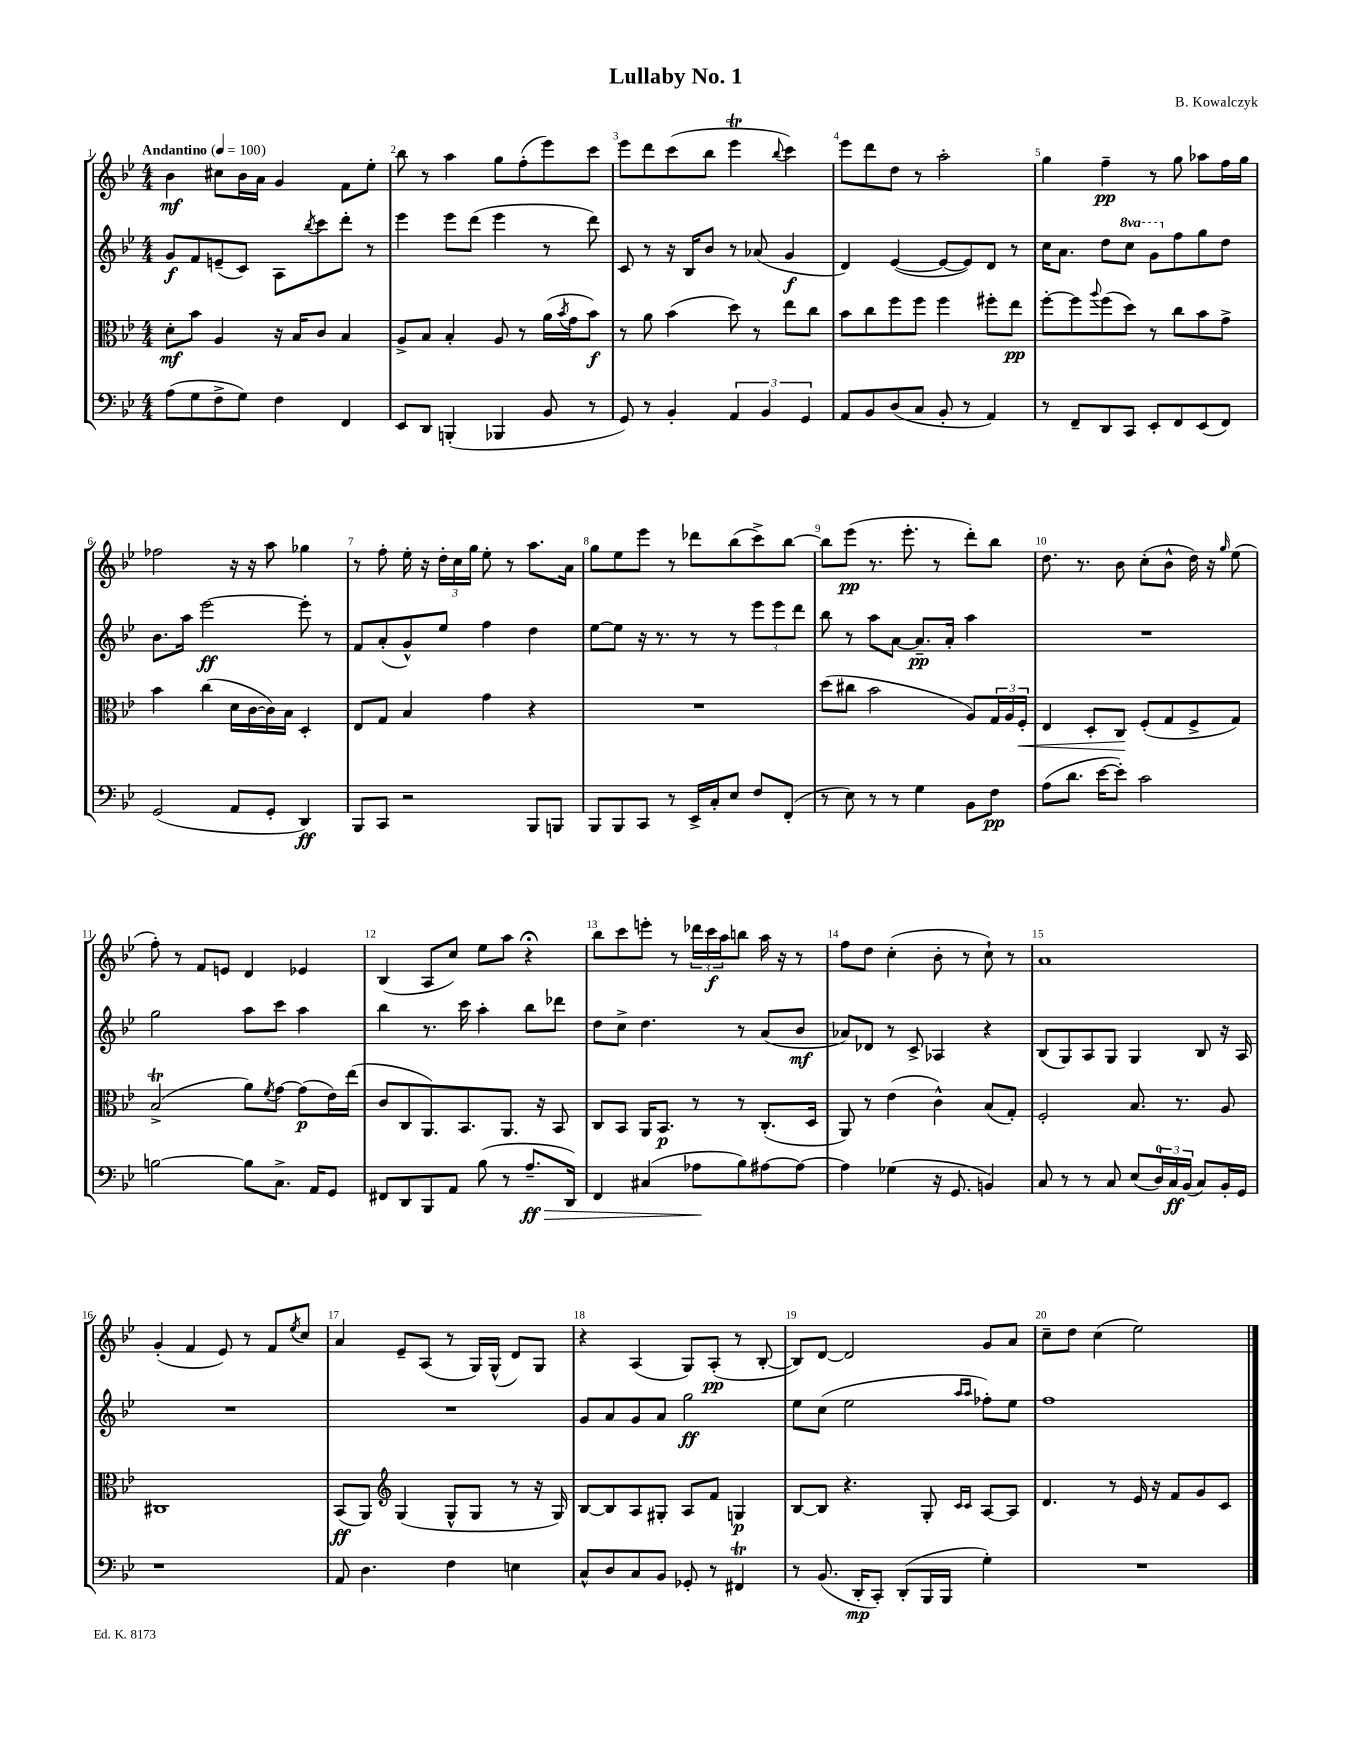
\header { title = "Lullaby No. 1" composer = "B. Kowalczyk" }
<<
\new StaffGroup <<
\new Staff = "s0" {
    \clef treble \key bes \major \numericTimeSignature \time 4/4 \tempo "Andantino" 4 = 100
    bes'4\mf cis''8 bes'16 a'16 g'4 f'8 ees''8-. |
    bes''8 r8 a''4 g''8 f''8-.( ees'''8) c'''8 |
    ees'''8 d'''8 c'''8( bes''8 ees'''4\trill \appoggiatura { bes''8 } c'''4) |
    ees'''8 d'''8 d''8 r8 a''2-. |
    g''4 f''4--\pp r8 g''8 aes''8 f''16 g''16 |
    fes''2 r16 r16 a''8 ges''4 |
    r8 f''8-. ees''16-. r16 \tuplet 3/2 { d''16-. c''16 g''16 } ees''8-. r8 a''8. a'16 |
    g''8 ees''8 ees'''8 r8 des'''8 bes''8( c'''8->) bes''8~ |
    bes''8 ees'''8\pp( r8. ees'''8.-. r8 d'''8-.) bes''8 |
    d''8. r8. bes'8 c''8-.( bes'8-^ d''16) r16 \grace { g''16 } ees''8( |
    f''8-.) r8 f'8 e'8 d'4 ees'4 |
    bes4( a8 c''8) ees''8 a''8 r4\fermata |
    bes''8 c'''8 e'''8-. r8 \tuplet 3/2 { des'''16 c'''16\f a''16 } b''8 a''16 r16 r8 |
    f''8 d''8 c''4-.( bes'8-. r8 c''8-!) r8 |
    a'1 |
    g'4-.( f'4 ees'8) r8 f'8 \acciaccatura { ees''8 } c''8 |
    a'4 ees'8-- a8( r8 g16) g16-^( d'8) g8 |
    r4 a4( g8) a8-.\pp( r8 bes8~-. |
    bes8) d'8~ d'2 g'8 a'8 |
    c''8-- d''8 c''4( ees''2) \bar "|." |
}
\new Staff = "s1" {
    \clef treble \key bes \major \numericTimeSignature \time 4/4 \set Staff.ottavationMarkups = #ottavation-simple-ordinals
    g'8\f f'8 e'8--( c'8) a8 \acciaccatura { bes''8 } c'''8 d'''8-. r8 |
    ees'''4 ees'''8 d'''8( ees'''4 r8 d'''8) |
    c'8 r8 r16 bes16 bes'8 r8 aes'8( g'4\f |
    d'4) ees'4~( ees'8~ ees'8) d'8 r8 |
    c''16 a'8. d''8 \ottava #1 c'''8 g''8 \ottava #0 f''8 g''8 d''8 |
    bes'8. a''16 ees'''2~\ff ees'''8-. r8 |
    f'8 a'8-.( g'8-^) ees''8 f''4 d''4 |
    ees''8~ ees''8 r16 r8. r8 r8 \tuplet 3/2 { ees'''8 ees'''8 d'''8 } |
    bes''8 r8 a''8 a'8~ a'8.--\pp a'16-. a''4 |
    R1 |
    g''2 a''8 c'''8 a''4 |
    bes''4 r8. c'''16 a''4-. bes''8 des'''8 |
    d''8 c''8-> d''4. r8 a'8( bes'8\mf |
    aes'8) des'8 r8 c'8-> aes4 r4 |
    bes8( g8) a8 g8 g4 bes8 r16 a16 |
    R1 |
    R1 |
    g'8 a'8 g'8 a'8 g''2\ff |
    ees''8 c''8( ees''2 \grace { a''16 a''16 } fes''8-.) ees''8 |
    f''1 \bar "|." |
}
\new Staff = "s2" {
    \clef alto \key bes \major \numericTimeSignature \time 4/4
    d'8-.\mf bes'8 a4 r16 bes16 c'8 bes4 |
    a8-> bes8 bes4-. a8 r8 a'16( \acciaccatura { bes'8 } g'16 bes'8\f) |
    r8 a'8 bes'4( d''8) r8 ees''8 c''8 |
    bes'8 c''8 f''8 f''8 f''4 fis''8-. ees''8\pp |
    f''8~-. f''8 \appoggiatura { a''8 } f''8( d''8) r8 c''8 bes'8 g'8-> |
    bes'4 c''4( d'16 c'16~ c'16) bes16 d4-. |
    ees8 g8 bes4 g'4 r4 |
    R1 |
    d''8( cis''8 bes'2 a8) \tuplet 3/2 { g16 a16 f16-.\< } |
    ees4 d8-. c8\! f8-.( g8 f8-> g8) |
    bes2->\trill( a'8) \acciaccatura { f'8 } g'8~ g'8\p( ees'16) ees''16( |
    c'8 c8 a,8.) bes,8. a,8. r16 bes,8 |
    c8 bes,8 a,16 bes,8.\p r8 r8 c8.-.( d16 |
    a,8) r8 ees'4( c'4-^) bes8( g8-.) |
    f2-. bes8. r8. a8 |
    cis1 |
    bes,8\ff( a,8) \clef treble g4( g8-^ g8 r8 r16 g16) |
    bes8~ bes8 a8 gis8-. a8 f'8 g4\p |
    bes8~ bes8 r4. g8-. \grace { c'16 c'16 } a8~ a8 |
    d'4. r8 ees'16 r16 f'8 g'8 c'8 \bar "|." |
}
\new Staff = "s3" {
    \clef bass \key bes \major \numericTimeSignature \time 4/4
    a8( g8 f8-> g8) f4 f,4 |
    ees,8 d,8 b,,4-.( bes,,4 bes,8 r8 |
    g,8) r8 bes,4-. \tuplet 3/2 { a,4 bes,4 g,4 } |
    a,8 bes,8 d8( c8 bes,8-. r8 a,4) |
    r8 f,8-- d,8 c,8 ees,8-. f,8 ees,8( f,8) |
    g,2( a,8 g,8-. d,4\ff) |
    bes,,8 c,8 r2 bes,,8 b,,8 |
    bes,,8 bes,,8 c,8 r8 ees,16-> c16-. ees8 f8 f,8-.( |
    r8 ees8) r8 r8 g4 bes,8 f8\pp |
    a8( d'8. ees'16~ ees'8-.) c'2 |
    b2~ b8 c8.-> a,16 g,8 |
    fis,8 d,8 bes,,8 a,8 bes8( r8 a8.--\ff\> d,16) |
    f,4 cis4( aes8\! bes8) ais8~ ais8~ |
    ais4 ges4( r16 g,8. b,4) |
    c8 r8 r8 c8 ees8( \tuplet 3/2 { d16-0) c16\ff bes,16( } c8) bes,16-. g,16 |
    r1 |
    a,8 d4. f4 e4 |
    c8-^ d8 c8 bes,8 ges,8-. r8 fis,4\trill |
    r8 bes,8.( d,16-.\mp c,8-.) d,8-.( bes,,16 bes,,16 g4-.) |
    R1 \bar "|." |
}
>>
>>
\layout { \context { \Score \override BarNumber.break-visibility = ##(#f #t #t) barNumberVisibility = #all-bar-numbers-visible } }
